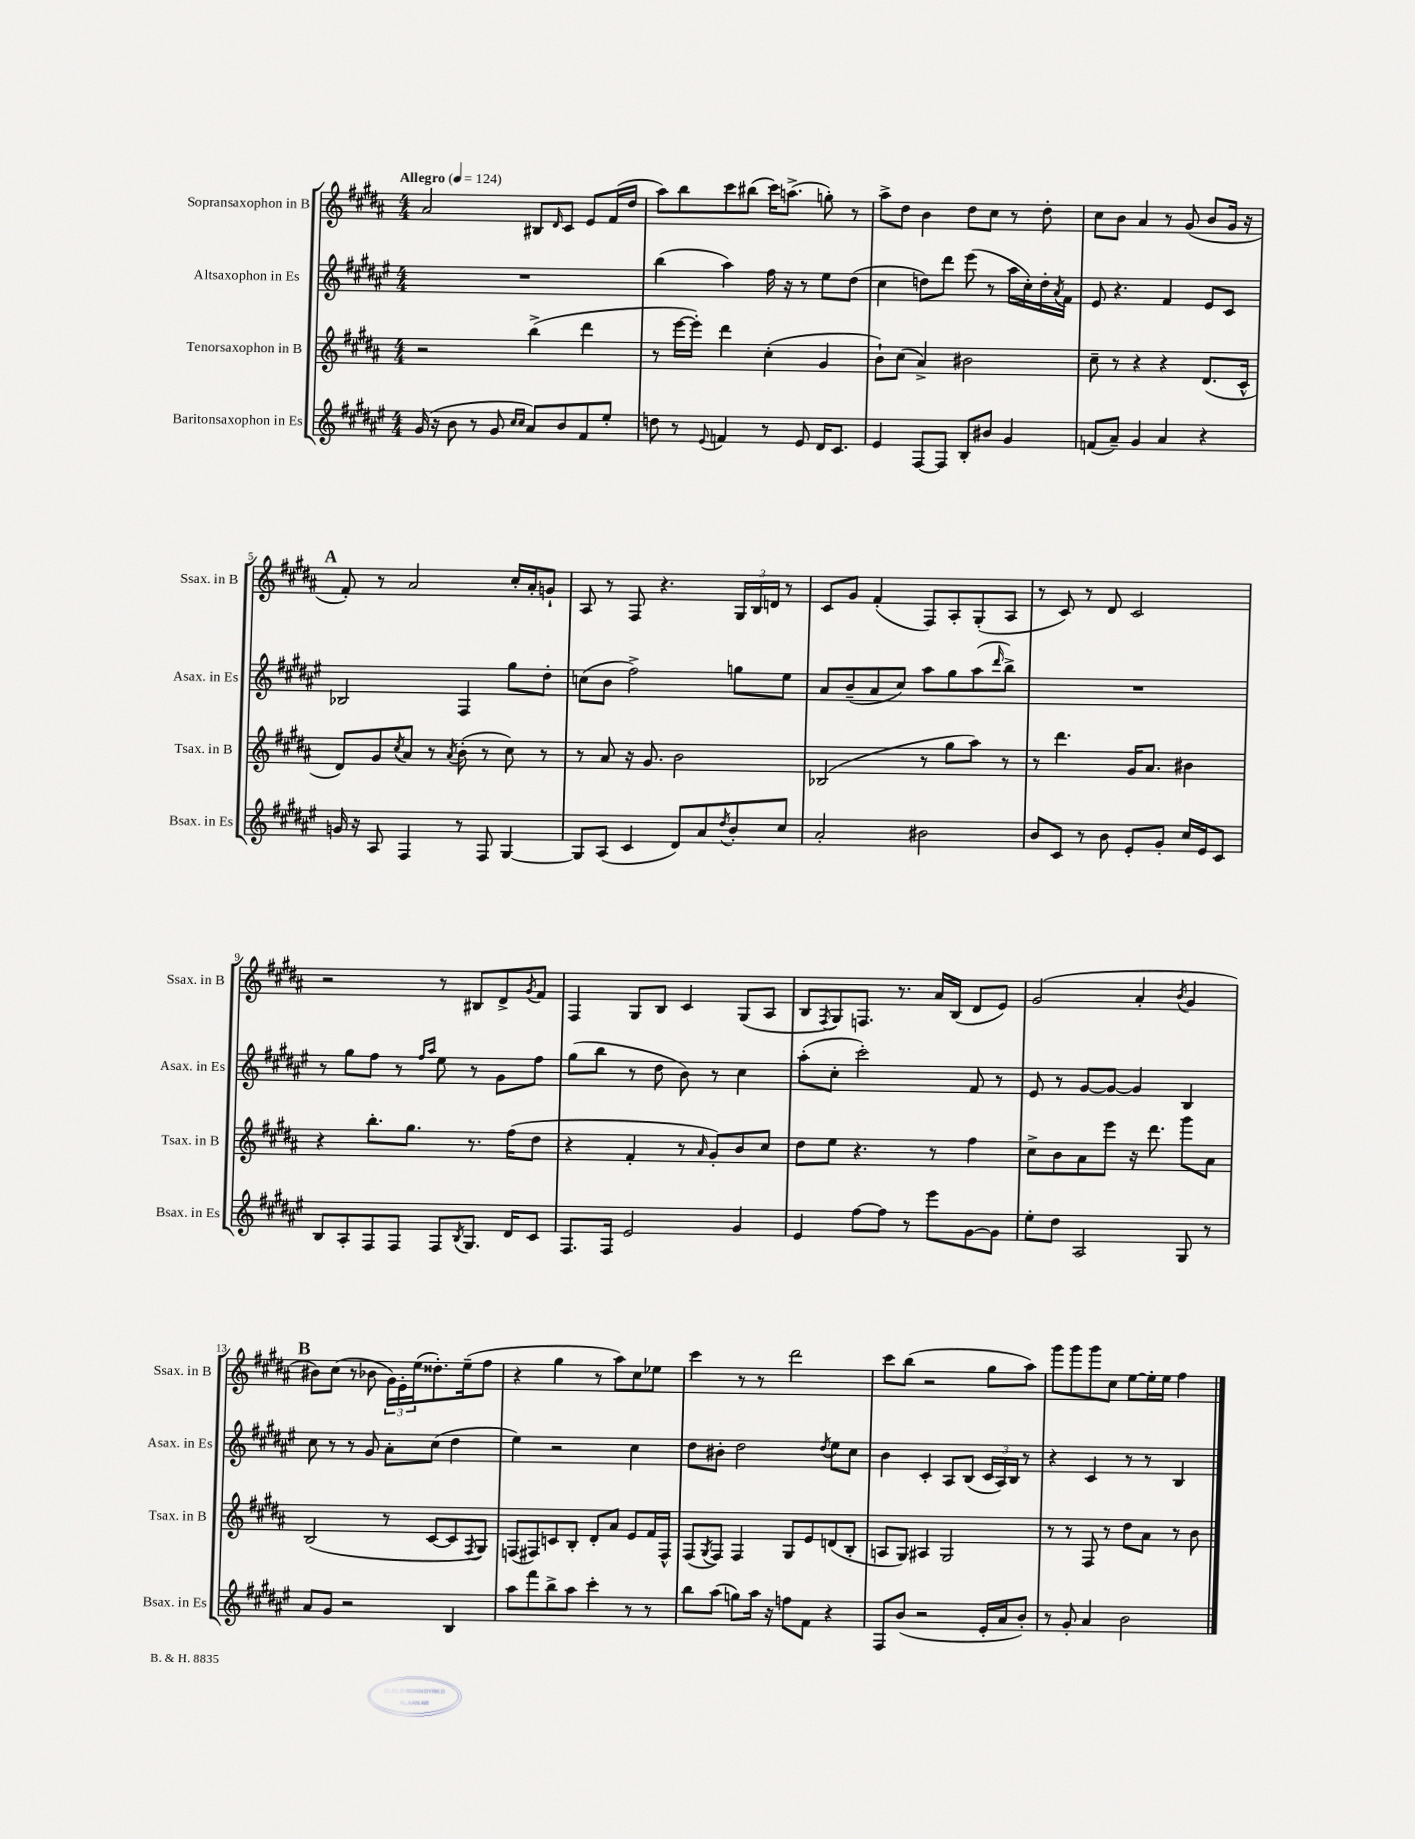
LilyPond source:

<<
\new StaffGroup <<
\new Staff = "s0" \with { instrumentName = "Sopransaxophon in B" shortInstrumentName = "Ssax. in B" } {
    \clef treble \key b \major \numericTimeSignature \time 4/4 \tempo "Allegro" 4 = 124
    ais'2 bis8 \grace { dis'16 } cis'8 e'8 fis'16( dis''16 |
    ais''8) b''8 cis'''8 bis''8( cis'''16) a''8.->( g''8-.) r8 |
    ais''8-> dis''8 b'4 dis''8 cis''8 r8 dis''8-. |
    cis''8 b'8 ais'4 r8 gis'8( b'8 gis'16 r16 |
    \mark \markup { \bold "A" } fis'8-.) r8 ais'2 cis''16-. ais'16-. g'8-! |
    ais8 r8 fis8 r4. \tuplet 3/2 { gis16 b16 d'16 } r8 |
    cis'8 gis'8 fis'4-.( fis8) ais8-. gis8-.( ais8 |
    r8 cis'8) r8 dis'8 cis'2 |
    r2 r8 bis8 dis'8-> \acciaccatura { gis'8 } fis'8 |
    fis4 gis8 b8 cis'4 gis8( ais8 |
    b8 \acciaccatura { fis8 } gis8) f8. r8. ais'16 b16( dis'8 e'8) |
    gis'2( ais'4-. \acciaccatura { b'8 } gis'4 |
    \mark \markup { \bold "B" } bis'8) cis''8( r8 bes'8 \tuplet 3/2 { gis'16) e'16-. e''16( } disis''8.-.) e''16--( fis''8 |
    r4 gis''4 r8 ais''8) cis''8 ees''8 |
    cis'''4 r8 r8 dis'''2 |
    cis'''8 b''8( r2 gis''8 ais''8) |
    gis'''8 gis'''8 gis'''8 cis''8 e''8~ e''16-. e''16 fis''4 \bar "|." |
}
\new Staff = "s1" \with { instrumentName = "Altsaxophon in Es" shortInstrumentName = "Asax. in Es" } {
    \clef treble \key fis \major \numericTimeSignature \time 4/4
    R1 |
    b''4( ais''4) fis''16 r16 r8 eis''8 dis''8( |
    cis''4 d''8) dis'''8 eis'''8( r8 ais''16 cis''16-.) d''16-. \acciaccatura { ais'8 } fis'16 |
    eis'8 r4. fis'4 eis'8 cis'8 |
    \mark \markup { \bold "A" } bes2 fis4 gis''8 dis''8-. |
    c''8( b'8 fis''2->) g''8 eis''8 |
    ais'8 b'8--( ais'8 cis''8) ais''8 gis''8 ais''8( \grace { dis'''16 } b''8->) |
    R1 |
    r8 gis''8 fis''8 r8 \grace { fis''16 ais''16 } eis''8 r8 gis'8 fis''8 |
    gis''8( b''8 r8 dis''8 b'8) r8 cis''4 |
    ais''8-.( cis''8-. cis'''2-.) fis'8 r8 |
    eis'8 r8 gis'8~ gis'8~ gis'4 b4 |
    \mark \markup { \bold "B" } cis''8 r8 r8 gis'8 ais'8-. cis''8( dis''4 |
    eis''4) r2 cis''4 |
    dis''8 bis'8-. dis''2 \acciaccatura { dis''8 } eis''8 cis''8 |
    b'4 cis'4-. ais8 b8( \tuplet 3/2 { cis'16 ais16) b16 } r8 |
    r4 cis'4 r8 r8 b4 \bar "|." |
}
\new Staff = "s2" \with { instrumentName = "Tenorsaxophon in B" shortInstrumentName = "Tsax. in B" } {
    \clef treble \key b \major \numericTimeSignature \time 4/4
    r2 b''4->( dis'''4 |
    r8 e'''16~ e'''16-.) dis'''4 cis''4-.( gis'4 |
    b'8-!) cis''8( ais'4->) bis'2 |
    cis''8-- r8 r4 r4 dis'8.( cis'16-^ |
    \mark \markup { \bold "A" } dis'8) gis'8 \acciaccatura { cis''8 } ais'8 r8 \acciaccatura { ais'8 } b'8-.( r8 cis''8) r8 |
    r8 ais'8 r16 gis'8. b'2 |
    bes2( r8 gis''8 ais''8) r8 |
    r8 dis'''4. gis'16 ais'8. bis'4 |
    r4 b''8.-. gis''8. r8. fis''16( dis''8 |
    r4 fis'4-. r8 \grace { ais'16 } gis'8-.) b'8 cis''8 |
    dis''8 e''8 r4. r8 fis''4 |
    cis''8-> b'8 ais'8 e'''8 r16 dis'''8. gis'''8 ais'8 |
    \mark \markup { \bold "B" } b2( r8 cis'8~ cis'8 \acciaccatura { fis8 } gis8) |
    f8( fis8) c'8 b8-. dis'8-. ais'8 e'8 fis'16 fis16-^ |
    fis8( \acciaccatura { gis8 } fis8) fis4 gis8 e'8 d'8( b8-. |
    a8 gis8) ais4 gis2 |
    r8 r8 fis8 r8 dis''8 ais'8 r8 b'8 \bar "|." |
}
\new Staff = "s3" \with { instrumentName = "Baritonsaxophon in Es" shortInstrumentName = "Bsax. in Es" } {
    \clef treble \key fis \major \numericTimeSignature \time 4/4
    gis'16( r16 b'8 r8 gis'8 \grace { cis''16 cis''16 } ais'8) b'8 fis'8 eis''8-. |
    d''8 r8 \appoggiatura { eis'8 } f'4 r8 eis'8 dis'16 cis'8. |
    eis'4 fis8~ fis8 b8-. bis'8 gis'4 |
    f'8( ais'8--) gis'4 ais'4 r4 |
    \mark \markup { \bold "A" } g'16 r16 ais8 fis4 r8 fis8 gis4~ |
    gis8 ais8( cis'4 dis'8) ais'8 \acciaccatura { dis''8 } b'8-. cis''8 |
    ais'2-. bis'2 |
    b'8 cis'8 r8 b'8 eis'8-. gis'8-. cis''16 eis'16 cis'8 |
    b8 ais8-. fis8 fis8 fis8 \acciaccatura { b8 } gis8. dis'16 cis'8 |
    fis8. fis16 eis'2 gis'4 |
    eis'4 fis''8~ fis''8 r8 eis'''8 gis'8~ gis'8 |
    eis''8-. dis''8 ais2 gis8 r8 |
    \mark \markup { \bold "B" } ais'8 gis'8 r2 b4 |
    ais''8 fis'''8 b''8-> ais''8 cis'''4-. r8 r8 |
    b''8 ais''8( g''8) ais''16 r16 f''8 fis'8 r4 |
    fis8 b'8( r2 eis'16-. ais'16 b'8-.) |
    r8 gis'8-. ais'4 b'2 \bar "|." |
}
>>
>>
